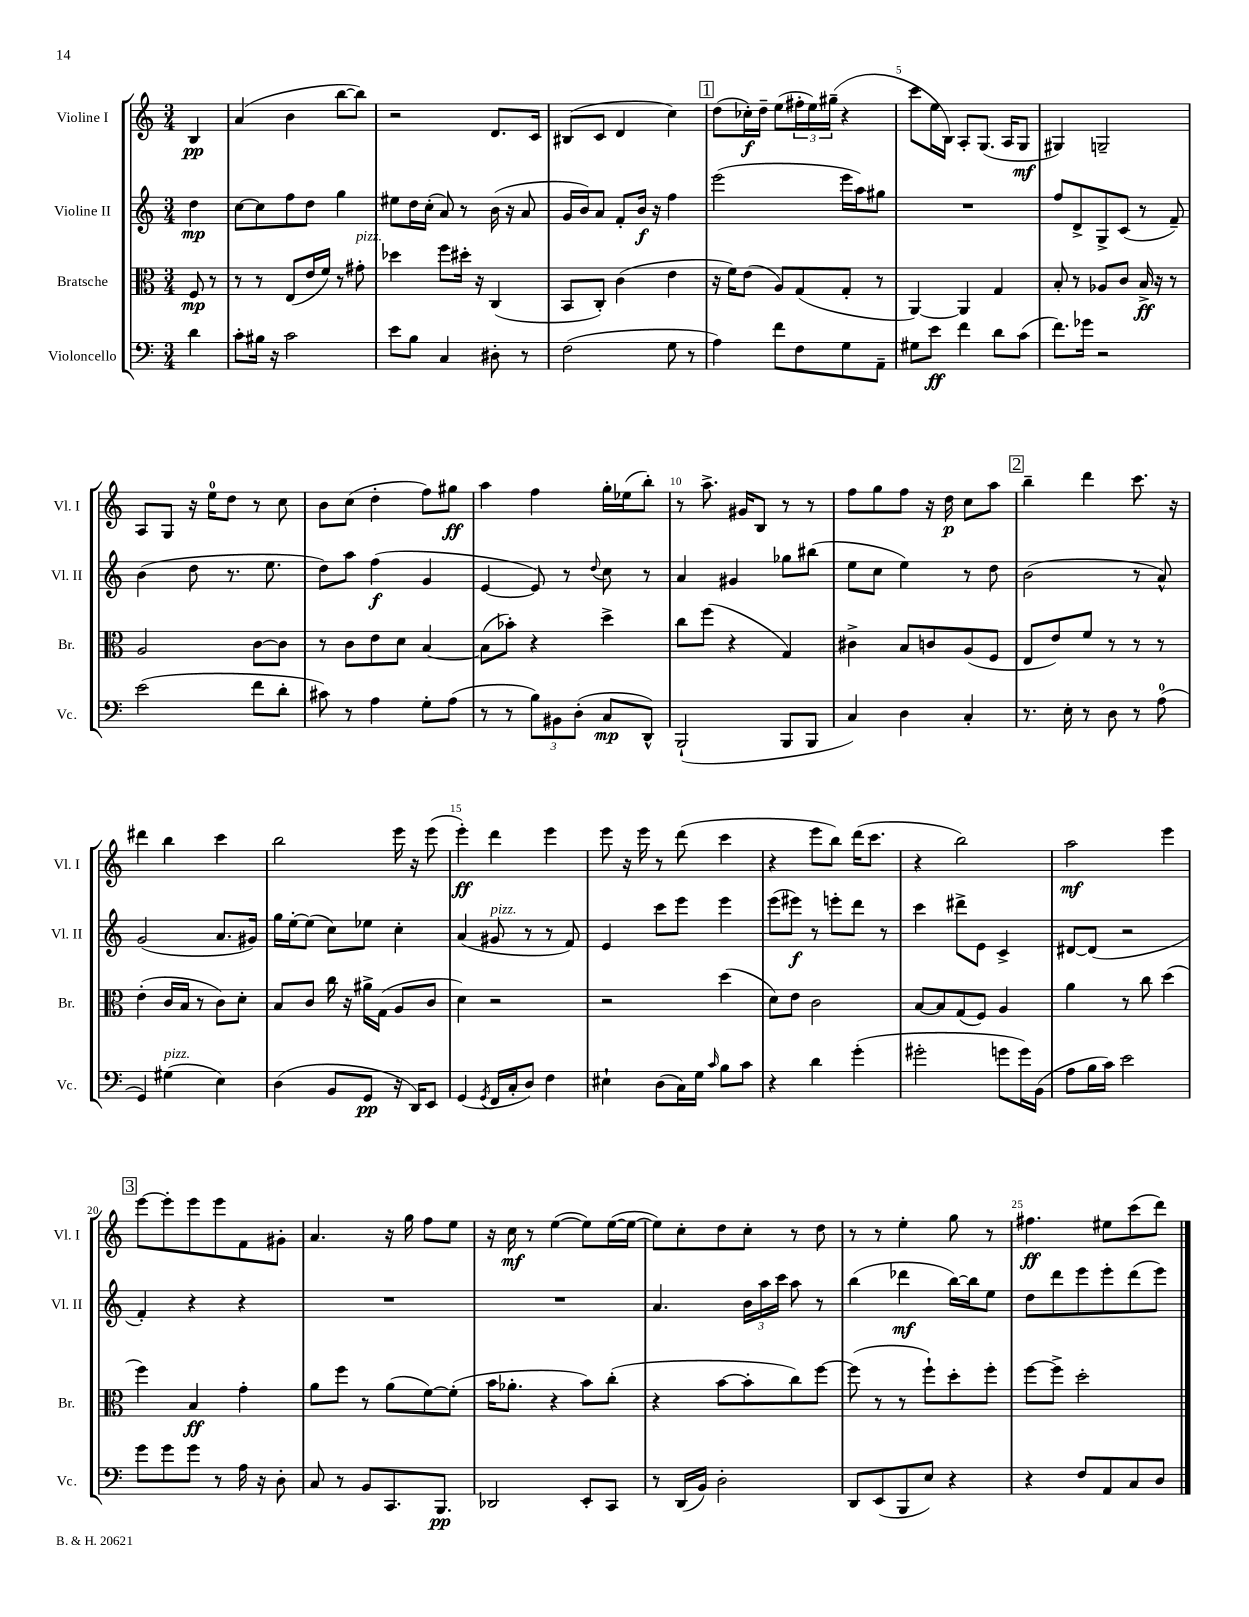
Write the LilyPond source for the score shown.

<<
\new StaffGroup <<
\new Staff = "s0" \with { instrumentName = "Violine I" shortInstrumentName = "Vl. I" } {
    \clef treble \key c \major \numericTimeSignature \time 3/4 \partial 4
    b4\pp |
    a'4( b'4 b''8~ b''8) |
    r2 d'8. c'16 |
    bis8( c'8 d'4 c''4) |
    \mark \markup { \box "1" } d''8( ces''16-.\f) d''16-- e''8( \tuplet 3/2 { fis''16-. e''16) gis''16--( } r4 |
    c'''8 e''16 b16) a8-. g8.( a16 g8\mf |
    gis4) g2-- |
    a8 g8 r16 e''16-0 d''8 r8 c''8 |
    b'8 c''8( d''4-. f''8) gis''8\ff |
    a''4 f''4 g''16-. ees''16( b''8-.) |
    r8 a''8.-> gis'16 b8 r8 r8 |
    f''8 g''8 f''8 r16 d''16\p c''8 a''8 |
    \mark \markup { \box "2" } b''4-- d'''4 c'''8. r16 |
    dis'''4 b''4 c'''4 |
    b''2 e'''16 r16 e'''8( |
    e'''4-.\ff) d'''4 e'''4 |
    e'''8 r16 e'''16 r8 d'''8( c'''4 |
    r4 e'''8 b''8) d'''16( c'''8. |
    r4 b''2) |
    a''2\mf e'''4 |
    \mark \markup { \box "3" } e'''8~ e'''8-. e'''8 e'''8 f'8 gis'8-. |
    a'4. r16 g''16 f''8 e''8 |
    r16 c''16\mf r8 e''4~( e''8) e''16~( e''16~ |
    e''8) c''8-. d''8 c''8-. r8 d''8 |
    r8 r8 e''4-. g''8 r8 |
    fis''4.\ff eis''8 c'''8( d'''8) \bar "|." |
}
\new Staff = "s1" \with { instrumentName = "Violine II" shortInstrumentName = "Vl. II" } {
    \clef treble \key c \major \numericTimeSignature \time 3/4 \partial 4
    d''4\mp |
    c''8~ c''8 f''8 d''8 g''4 |
    eis''8 d''16 c''16-.( a'8) r8 b'16( r16 a'8 |
    g'16 b'16) a'8 f'8-. b'16\f r16 f''4 |
    \mark \markup { \box "1" } e'''2( e'''16 a''16) gis''8 |
    R2. |
    f''8 d'8-> g8-> c'8( r8 f'8--) |
    b'4( d''8 r8. e''8. |
    d''8) a''8 f''4\f( g'4 |
    e'4~ e'8) r8 \appoggiatura { d''8 } c''8 r8 |
    a'4 gis'4 ges''8 bis''8( |
    e''8 c''8 e''4) r8 d''8 |
    \mark \markup { \box "2" } b'2( r8 a'8-^) |
    g'2( a'8. gis'16) |
    g''16 e''16~-. e''8( c''8) ees''8 c''4-. |
    a'4( gis'8^\markup { \italic "pizz." } r8 r8 f'8) |
    e'4 c'''8 e'''8 e'''4 |
    e'''8( eis'''8\f) r8 e'''8-. d'''8 r8 |
    c'''4 dis'''8-> e'8 c'4-> |
    dis'8~ dis'8( r2 |
    \mark \markup { \box "3" } f'4-.) r4 r4 |
    R2. |
    R2. |
    a'4. \tuplet 3/2 { b'16 a''16 c'''16 } a''8 r8 |
    b''4( des'''4\mf b''16~) b''16 e''8 |
    d''8 d'''8 e'''8 e'''8-. d'''8( e'''8) \bar "|." |
}
\new Staff = "s2" \with { instrumentName = "Bratsche" shortInstrumentName = "Br." } {
    \clef alto \key c \major \numericTimeSignature \time 3/4 \partial 4
    f8\mp r8 |
    r8 r8 e8( e'16 f'16) r8 gis'8-.^\markup { \italic "pizz." } |
    des''4 f''8 dis''16-. r16 c4( |
    b,8 c8-.) c'4( e'4 |
    \mark \markup { \box "1" } r16 f'16) e'8( a8) g8( g8-. r8 |
    a,4~) a,4 g4 |
    b8-. r8 aes8 c'8 b16->\ff r16 r8 |
    a2 c'8~ c'8 |
    r8 c'8 e'8 d'8 b4~ |
    b8( bes'8-.) r4 d''4-> |
    c''8 f''8( r4 g4) |
    cis'4-> b8 c'8 a8( f8 |
    \mark \markup { \box "2" } e8 e'8) f'8 r8 r8 r8 |
    e'4-.( c'16 b16 r8 c'8) d'8-. |
    b8 c'8 c''16 r16 ais'16-> g16( a8 c'8 |
    d'4) r2 |
    r2 d''4( |
    d'8) e'8 c'2 |
    b8~ b8 g8( f8) a4 |
    a'4 r8 c''8 d''4( |
    \mark \markup { \box "3" } f''4) b4\ff g'4-. |
    a'8 f''8 r8 a'8( f'8~) f'8-.( |
    b'16 aes'8.-. r4 b'8) c''8-.( |
    r4 b'8~ b'8-. c''8) f''8~ |
    f''8( r8 r8 f''8-!) d''8-. f''8-. |
    f''8~ f''8-> d''2-. \bar "|." |
}
\new Staff = "s3" \with { instrumentName = "Violoncello" shortInstrumentName = "Vc." } {
    \clef bass \key c \major \numericTimeSignature \time 3/4 \partial 4
    d'4 |
    c'8-. bis16 r16 c'2 |
    e'8 b8 c4 dis8-. r8 |
    f2( g8 r8 |
    \mark \markup { \box "1" } a4) f'8 f8 g8 a,8-- |
    gis8 e'8\ff f'4 d'8 c'8( |
    f'8.) ges'16 r2 |
    e'2( f'8 d'8-. |
    cis'8) r8 a4 g8-. a8( |
    r8 r8 \tuplet 3/2 { b8) bis,8 d8-.( } c8\mp d,8-^) |
    b,,2-!( b,,8 b,,8 |
    c4) d4 c4-. |
    \mark \markup { \box "2" } r8. e16-. r8 d8 r8 a8-0( |
    g,4) gis4^\markup { \italic "pizz." }( e4) |
    d4( b,8 g,8\pp r16 d,16) e,8 |
    g,4( \acciaccatura { g,8 } f,16 c16-. d8) f4 |
    eis4-! d8( c16) g16 \grace { c'16 } b8 c'8 |
    r4 d'4 g'4-.( |
    gis'2-. g'8 g'16) b,16( |
    a8 b16 c'16) e'2 |
    \mark \markup { \box "3" } g'8 g'8 g'8 r8 a16 r16 d8-. |
    c8 r8 b,8 c,8. b,,8.\pp |
    des,2 e,8-. c,8 |
    r8 d,16( b,16) d2-. |
    d,8 e,8( b,,8 e8) r4 |
    r4 f8 a,8 c8 d8 \bar "|." |
}
>>
>>
\layout { \context { \Score \override BarNumber.break-visibility = ##(#f #t #t) barNumberVisibility = #(every-nth-bar-number-visible 5) } }
